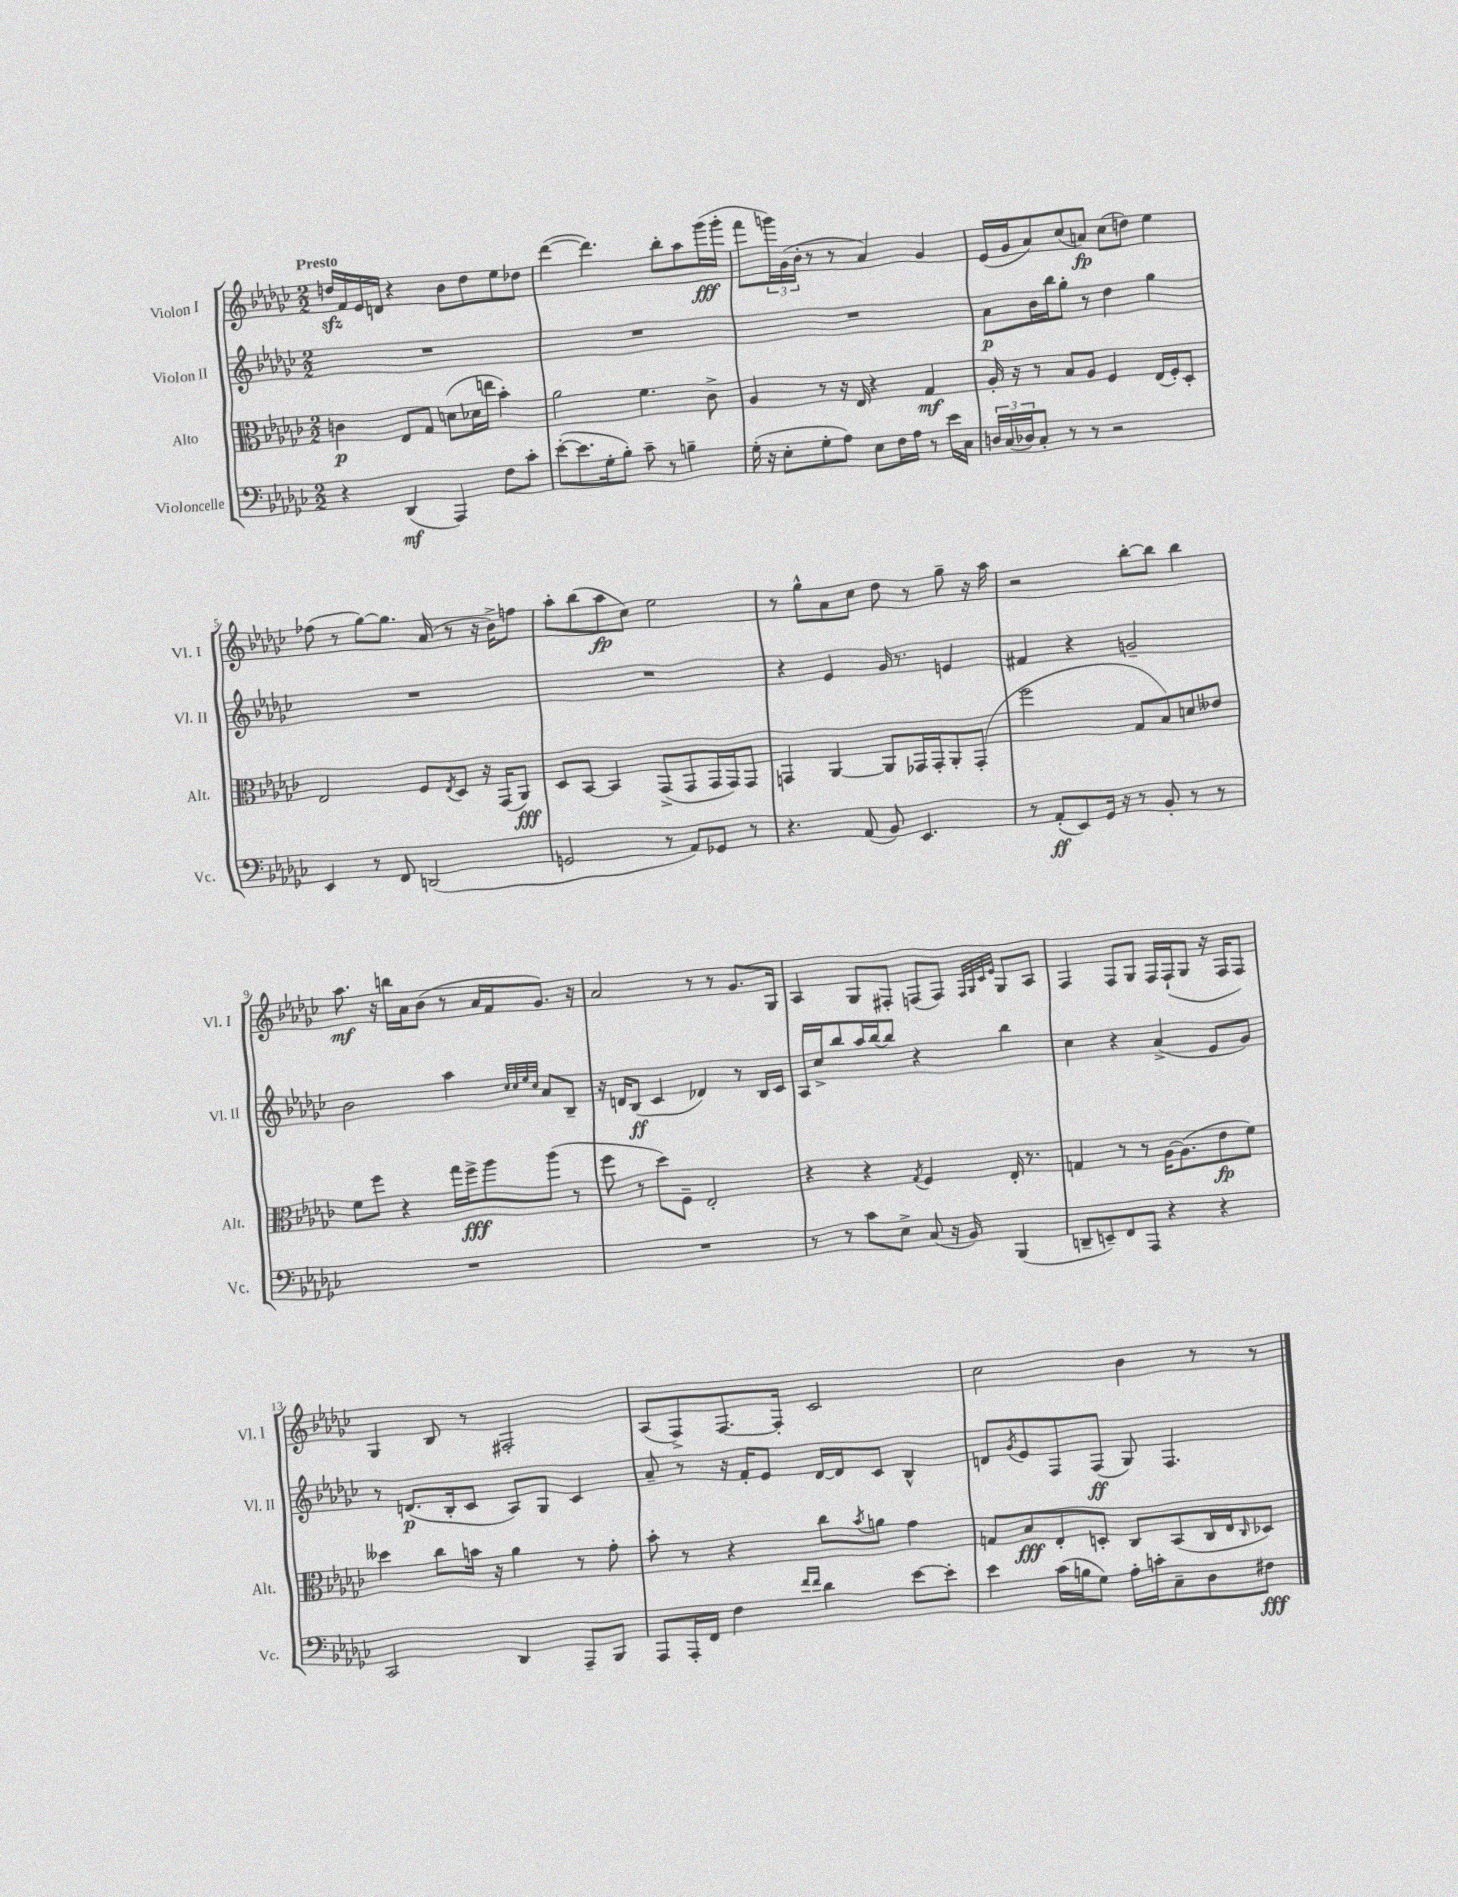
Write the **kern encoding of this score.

**kern	**dynam	**kern	**dynam	**kern	**dynam	**kern	**dynam
*part4	*part4	*part3	*part3	*part2	*part2	*part1	*part1
*staff4	*staff4	*staff3	*staff3	*staff2	*staff2	*staff1	*staff1
*I"Violoncelle	*	*I"Alto	*	*I"Violon II	*	*I"Violon I	*
*I'Vc.	*	*I'Alt.	*	*I'Vl. II	*	*I'Vl. I	*
*clefF4	*	*clefC3	*	*clefG2	*	*clefG2	*
*k[b-e-a-d-g-c-]	*	*k[b-e-a-d-g-c-]	*	*k[b-e-a-d-g-c-]	*	*k[b-e-a-d-g-c-]	*
*M2/2	*	*M2/2	*	*M2/2	*	*M2/2	*
=1	=1	=1	=1	=1	=1	=1	=1
!	!	!	!	!	!	!LO:TX:a:B:t=Presto	!
4r	.	4cn\	p	1r	.	16ddnzz/LL	.
.	.	.	.	.	.	16f/	.
.	.	.	.	.	.	16e-/	.
.	.	.	.	.	.	16dn/JJ	.
(4DD-/	mf	8E-/L	.	.	.	4r	.
.	.	8G-/J	.	.	.	.	.
4AAA-/)	.	(8dn\L	.	.	.	8b-\L	.
.	.	16d-X\L	.	.	.	8dd\	.
.	.	16een\JJ	.	.	.	.	.
8F\L	.	4b-'\)	.	.	.	8ee-\	.
8c-'\J	.	.	.	.	.	8dd-X\J	.
=2	=2	=2	=2	=2	=2	=2	=2
([8e-'\L	.	2a-\	.	1r	.	([4ddd-\	.
8.e-\]	.	.	.	.	.	.	.
.	.	.	.	.	.	4.ddd-\])	.
16G-'\k	.	.	.	.	.	.	.
8B-'\J)	.	.	.	.	.	.	.
8c-~\	.	4.f\	.	.	.	.	.
8r	.	.	.	.	.	8bb-'\L	.
4Bn~\	.	.	.	.	.	8aa-\	.
.	.	8c-^\	.	.	.	(16ggg-\L	fff
.	.	.	.	.	.	16ggg-'\JJ	.
=3	=3	=3	=3	=3	=3	=3	=3
(16G-'\	.	4A-/	.	1r	.	8fff\L	.
16r	.	.	.	.	.	.	.
8E-'\L	.	.	.	.	.	24gggn\L)	.
.	.	.	.	.	.	(24g-\	.
.	.	.	.	.	.	24b-'\JJ	.
8G-'\	.	8r	.	.	.	8r	.
8A-\J)	.	16r	.	.	.	8r	.
.	.	16E-/	.	.	.	.	.
8E-\L	.	4r	.	.	.	4a-/)	.
16F\L	.	.	.	.	.	.	.
16A-\JJ	.	.	.	.	.	.	.
8r	.	4G-/	mf	.	.	4g-/	.
16e-\LL	.	.	.	.	.	.	.
16C-\JJ	.	.	.	.	.	.	.
=4	=4	=4	=4	=4	=4	=4	=4
24Dn/LL	.	16A-'/	.	8a-\L	p	(16e-/LL	.
(24C-/	.	.	.	.	.	.	.
.	.	16r	.	.	.	16g-/J	.
24D-X/J)	.	.	.	.	.	.	.
8C-'/J	.	8r	.	16b-\L	.	8a-/)	.
.	.	.	.	16bb-\J	.	.	.
8r	.	8B-/L	.	8gg-'\J	.	(8cc-/	.
8r	.	8A-/J	.	8r	.	8an/J)	fp
2r	.	4F/	.	4dd-\	.	(8cc-\L	.
.	.	.	.	.	.	8ddn\J)	.
.	.	(16E-/LL	.	4gg-\	.	4ee-\	.
.	.	16F'/J)	.	.	.	.	.
.	.	8D-'/J	.	.	.	.	.
!!LO:LB:g=z
=5	=5	=5	=5	=5	=5	=5	=5
4EE-/	.	2E-/	.	1r	.	(8ff-X\	.
.	.	.	.	.	.	8r	.
8r	.	.	.	.	.	[8gg-\L)	.
8FF/	.	.	.	.	.	8.gg-\J]	.
(2DDn/	.	8F/L	.	.	.	.	.
.	.	.	.	.	.	(16a-/	.
.	.	8qE-/	.	.	.	.	.
.	.	8D-/J	.	.	.	8r	.
.	.	16r	.	.	.	16r	.
.	.	(16GG-/KL	.	.	.	16b-^\KL)	.
.	.	8AA-/J)	fff	.	.	8ffn\J	.
=6	=6	=6	=6	=6	=6	=6	=6
2GGn/	.	8D-/L	.	1r	.	8aa-'\L	.
.	.	[8BB-/J	.	.	.	(8bb-\	.
.	.	4BB-/]	.	.	.	8aa-\	fp
.	.	.	.	.	.	8cc-\J)	.
8r	.	(8GG-^/L	.	.	.	2ee-\	.
8AA-/L)	.	8GG-/	.	.	.	.	.
8GG-X/J	.	16GG-/L	.	.	.	.	.
.	.	16GG-/J)	.	.	.	.	.
8r	.	8GG-/J	.	.	.	.	.
=7	=7	=7	=7	=7	=7	=7	=7
4.r	.	4GGn/	.	4r	.	8r	.
.	.	.	.	.	.	8gg-^^\L	.
.	.	[4AA-/	.	4e-/	.	8a-\	.
(8AA-/	.	.	.	.	.	8cc-\J	.
8BB-/)	.	8AA-/L]	.	16g-/	.	8dd-\	.
.	.	.	.	8.r	.	.	.
4.EE-/	.	16GG-X/L	.	.	.	8r	.
.	.	16GG-'/J	.	.	.	.	.
.	.	8AA-'/	.	4en/	.	8gg-~\	.
.	.	(8GG-'/J	.	.	.	16r	.
.	.	.	.	.	.	16aa-\	.
=8	=8	=8	=8	=8	=8	=8	=8
8r	.	2ff\	.	4f#X/	.	2r	.
(8AA-'/L	ff	.	.	.	.	.	.
8EE-/)	.	.	.	4r	.	.	.
16GG-/Jk	.	.	.	.	.	.	.
16r	.	.	.	.	.	.	.
8r	.	8G-/L	.	2gn~/	.	[8bb-'\L	.
8BB-'/	.	8B-/)	.	.	.	8bb-\J]	.
8r	.	8dn/	.	.	.	4bb-\	.
8r	.	8e--X/J	.	.	.	.	.
!!LO:LB:g=z
=9	=9	=9	=9	=9	=9	=9	=9
1r	.	8f\L	.	2b-\	.	8.aa-\	mf
.	.	8ff\J	.	.	.	.	.
.	.	.	.	.	.	16r	.
.	.	4r	.	.	.	16bbn\LL	.
.	.	.	.	.	.	16a-\J	.
.	.	.	.	.	.	(8b-\J	.
.	.	16gg-\LL	.	4aa-\	.	8r	.
.	.	16ff^\J	fff	.	.	.	.
.	.	8aa-\	.	.	.	16a-/LL	.
.	.	.	.	.	.	16f/J	.
.	.	.	.	32qqcc-/LLL	.	.	.
.	.	.	.	32qqcc-/	.	.	.
.	.	.	.	32qqee-/	.	.	.
.	.	.	.	32qqcc-/JJJ	.	.	.
.	.	(8aa-\J	.	8a-/L	.	8.g-/J)	.
.	.	8r	.	8B-~/J	.	.	.
.	.	.	.	.	.	16r	.
=10	=10	=10	=10	=10	=10	=10	=10
1r	.	8ff\	.	16r	.	2a-/	.
.	.	.	.	16dn/KL	.	.	.
.	.	8r	.	(8B-/J	ff	.	.
.	.	8dd-\L)	.	4c-/	.	.	.
.	.	8F~\J	.	.	.	.	.
.	.	2E-'/	.	4d-X/)	.	8r	.
.	.	.	.	.	.	8r	.
.	.	.	.	8r	.	8.g-/L	.
.	.	.	.	16B-/LL	.	.	.
.	.	.	.	16c-/JJ	.	16G-/Jk	.
=11	=11	=11	=11	=11	=11	=11	=11
8r	.	4r	.	16A-/LL	.	4A-/	.
.	.	.	.	16cc-^/J	.	.	.
8r	.	.	.	8bb-/	.	.	.
8c-\L	.	4r	.	16aa-/L	.	8G-/L	.
.	.	.	.	[16bb-/J	.	.	.
8E-^\J	.	.	.	8bb-/J]	.	8F#X'/J	.
.	.	8qG-/	.	.	.	.	.
(8C-/	.	4F/	.	4r	.	(8Fn/L	.
16r	.	.	.	.	.	8F/J)	.
16BB-/)	.	.	.	.	.	.	.
.	.	.	.	.	.	32qqF/LLL	.
.	.	.	.	.	.	32qqG-/	.
.	.	.	.	.	.	32qqc-/	.
.	.	.	.	.	.	32qqe-/JJJ	.
(4BBB-/	.	16E-'/	.	4bb-\	.	8G-/L	.
.	.	8.r	.	.	.	.	.
.	.	.	.	.	.	8A-/J	.
=12	=12	=12	=12	=12	=12	=12	=12
8DDn~/L	.	4Gn/	.	4cc-\	.	4F/	.
8EEn~/)	.	.	.	.	.	.	.
8FF/	.	8r	.	4r	.	8F/L	.
8AAA-/J	.	8r	.	.	.	8G-/J	.
4r	.	[16A-\KL	.	(4a-^/	.	16F/LL	.
.	.	(8.A-\]	.	.	.	(16F`/J	.
.	.	.	.	.	.	8G-/J	.
4r	.	8e-\	fp	8e-/L	.	16r	.
.	.	.	.	.	.	16F/KL	.
.	.	8f\J)	.	8g-/J)	.	8F/J)	.
!!LO:LB:g=z
=13	=13	=13	=13	=13	=13	=13	=13
2CC-/	.	4dd--X\	.	8r	.	4G-/	.
.	.	.	.	(8.dn/L	p	.	.
.	.	8cc-\L	.	.	.	8B-/	.
.	.	.	.	16B-'/k	.	.	.
.	.	16bn\Jk	.	8c-/J	.	8r	.
.	.	16r	.	.	.	.	.
4DD-/	.	4a-\	.	8A-/L)	.	2F#X'/	.
.	.	.	.	8G-/J	.	.	.
8AAA-~/L	.	8r	.	4c-/	.	.	.
8BBB-/J	.	8g-'\	.	.	.	.	.
=14	=14	=14	=14	=14	=14	=14	=14
8AAA-/L	.	8b-'\	.	8a-~/	.	(8A-/L	.
16AAA-'/L	.	8r	.	8r	.	8F^/)	.
16FF/JJ	.	.	.	.	.	.	.
4F\	.	4r	.	16r	.	[8.F/	.
.	.	.	.	16f'/KL	.	.	.
.	.	.	.	8e-/J	.	.	.
.	.	.	.	.	.	16F'/Jk]	.
16qqf/LL	.	.	.	.	.	.	.
16qqf/JJ	.	.	.	.	.	.	.
4d-\	.	8cc-\L	.	[16d-/LL	.	2c-/	.
.	.	.	.	16d-/J]	.	.	.
.	.	8qb-/	.	.	.	.	.
.	.	8an\J	.	8c-/J	.	.	.
[8e-\L	.	4g-\	.	4B-^^/	.	.	.
8e-'\J]	.	.	.	.	.	.	.
=15	=15	=15	=15	=15	=15	=15	=15
4e-\	.	8Gn/L	.	8dn/L	.	2cc-\	.
.	.	.	.	8qg-/	.	.	.
.	.	8B-/	fff	8e-/	.	.	.
(16c-\LL	.	8E-'/	.	8F/	.	.	.
16Bn\J	.	.	.	.	.	.	.
8G-\J)	.	8Dn'/J	.	(8F/J	ff	.	.
16A-'\LL	.	8C-/L	.	8G-/)	.	4b-\	.
16cn'\J	.	.	.	.	.	.	.
8C-~\	.	(8BB-/	.	4.F/	.	.	.
8D-\	.	16C-/L	.	.	.	8r	.
.	.	16E-/J	.	.	.	.	.
.	.	16qqC-/	.	.	.	.	.
8F#X\J	fff	8D-X/J)	.	.	.	8r	.
==	==	==	==	==	==	==	==
*-	*-	*-	*-	*-	*-	*-	*-
